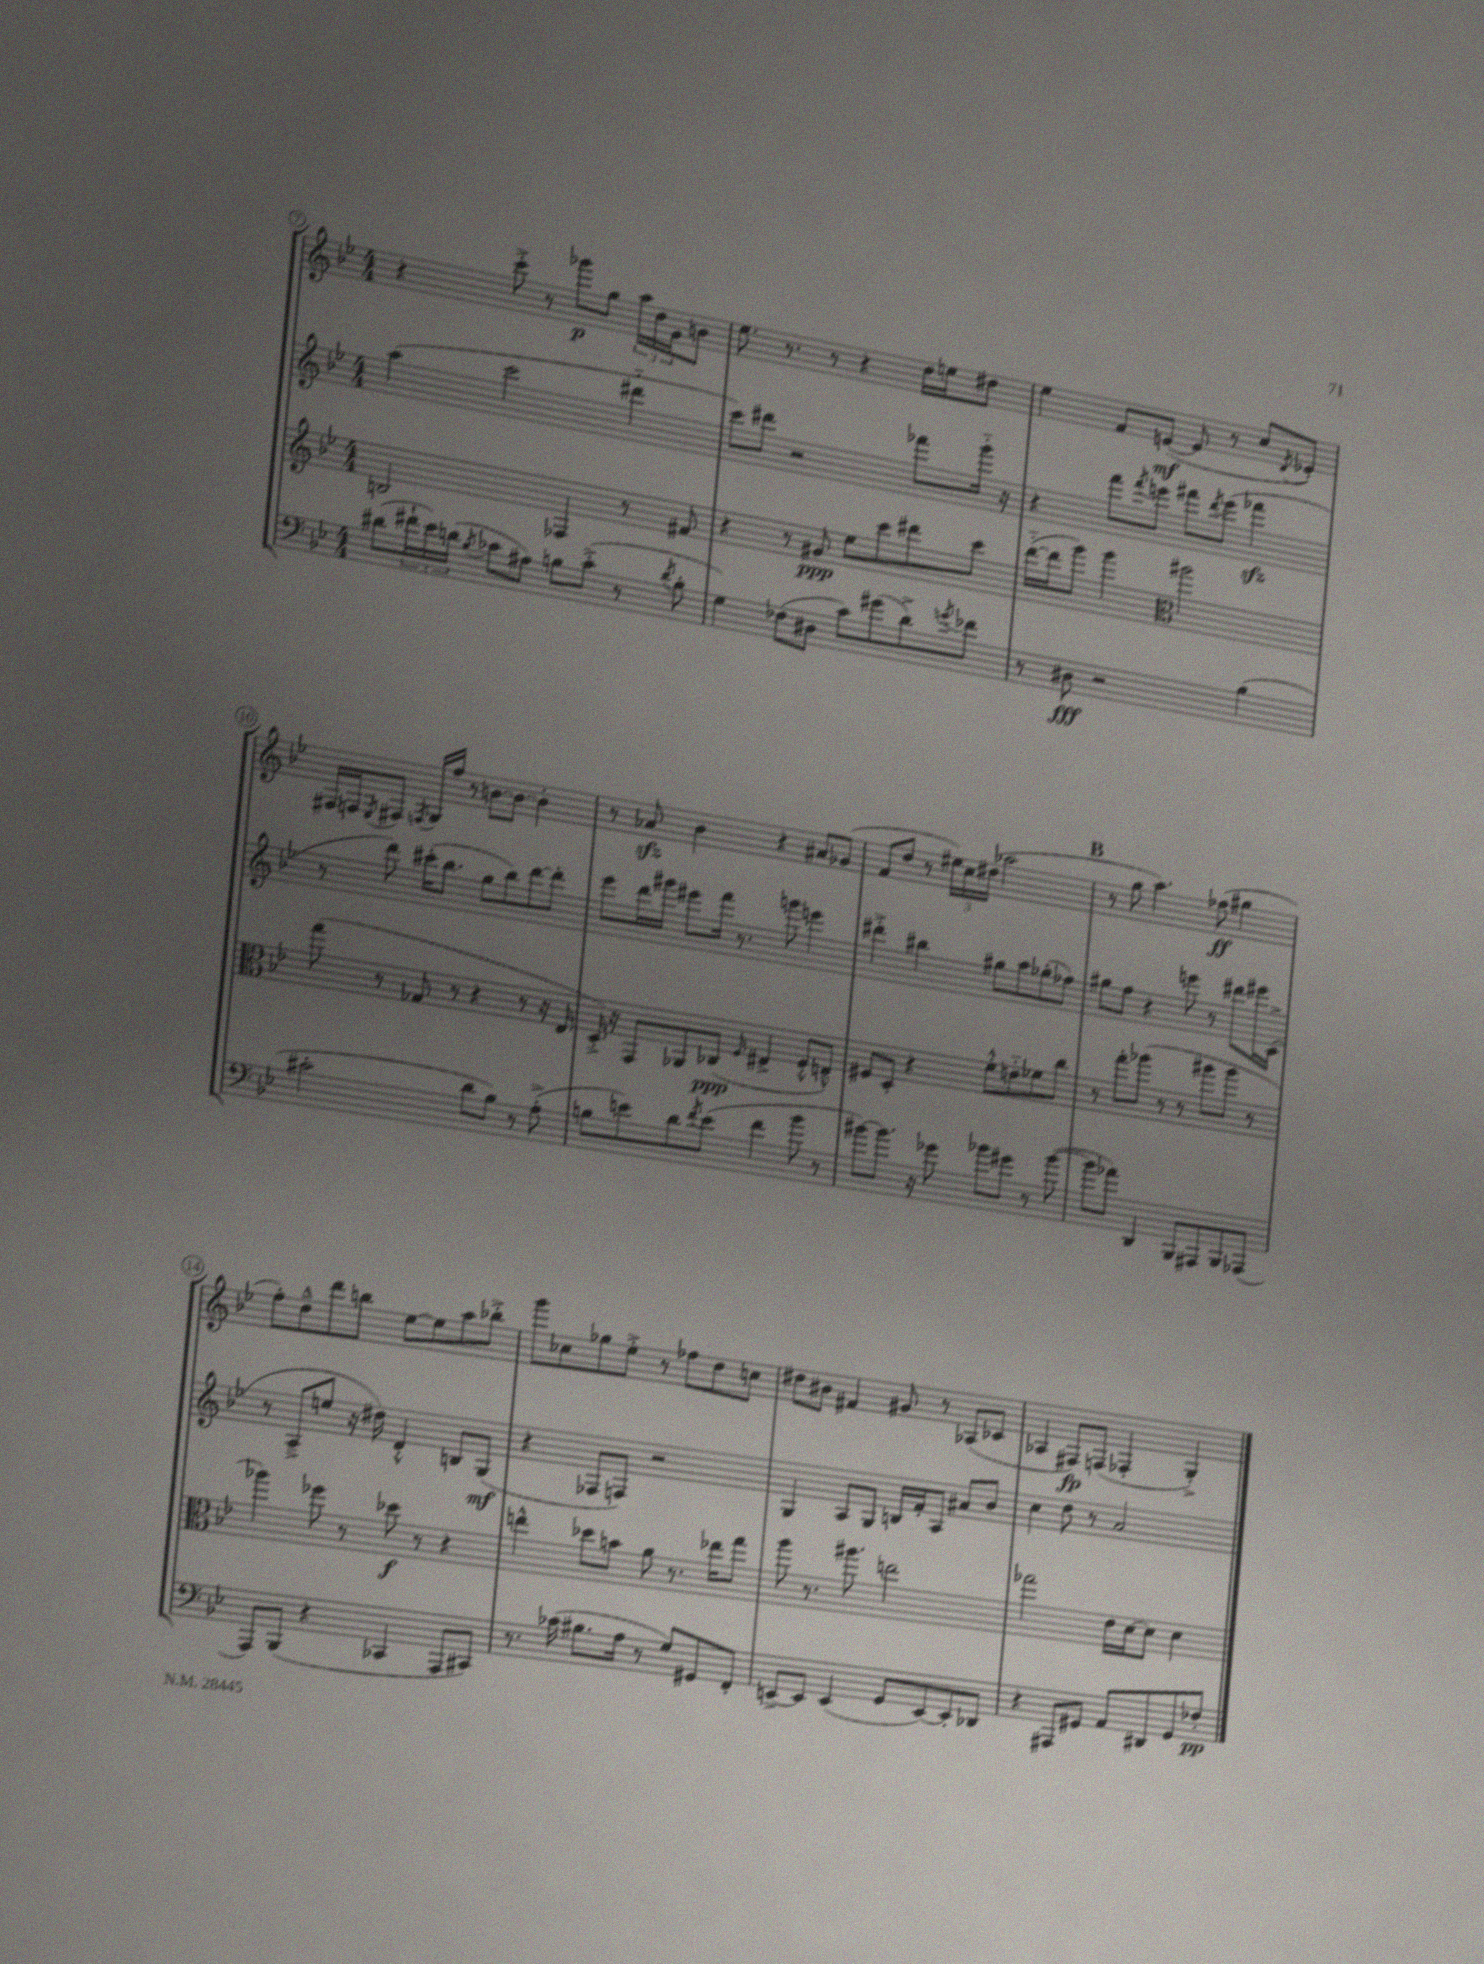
<<
\new StaffGroup <<
\new Staff = "s0" {
    \clef treble \key bes \major \numericTimeSignature \time 4/4
    r4 c'''8-.-> r8 ges'''8\p g''8 \tuplet 3/2 { a''16 d''16 g'16 } b'8 |
    ees''8. r8. r8 r4 d''16 e''16 dis''8 |
    ees''4 f'8 e'8~\mf( e'8 r8 c''8 \acciaccatura { d'8 } ees'8-.) |
    fis16 f16 \acciaccatura { ees8 } fis8 \acciaccatura { f8 } g16 f''16 r8 b'8~ b'8~ b'4-. |
    r8 aes'8\sfz bes'4 r4 ais'8 ges'8( |
    f'8 d''8 r8 \tuplet 3/2 { eis''16) c''16 dis''16( } aes''2 |
    \mark \markup { \bold "B" } r8 g''8 a''4.) fes''8\ff( gis''4 |
    f''8-.) d''8---^ d'''8 b''8 ees''8~ ees''8 a''8 bes''8-.-> |
    g'''8 ces''8 ges''8 ees''8-.-> r8 fes''8 d''8 c''8 |
    dis''8 bis'8 fis'4 gis'8 r8 aes8( ces'8 |
    aes4 fis8\fp) f8( fes4-. g4-.->) \bar "|." |
}
\new Staff = "s1" {
    \clef treble \key bes \major \numericTimeSignature \time 4/4
    a''4( c'''2 dis'''4-_ |
    c'''8) dis'''8 r2 fes'''8 g'''16-_ r16 |
    r4 f'''8 \acciaccatura { f'''8 } e'''8 fis'''8 \acciaccatura { d'''8 } e'''8( fes'''4\sfz |
    r8 d'''8) cis'''16-.( bes''8. g''8 bes''8) d'''8~ d'''8-. |
    ees'''8 d'''16 gis'''16 eis'''8 f'''16 r8. g'''8 e'''4 |
    dis'''4-.-> bis''4 gis''8 a''8 ges''8-.( fes''8) |
    \mark \markup { \bold "B" } gis''8 f''8 r4 e'''8 r8 dis'''8 eis'''16 c'16->( |
    r8 a8---> e''8 r16 dis''16) d'4-.-^ b8 g8\mf( |
    r4 fes8 f8) r2 |
    g4 a8 g8 b16 f'16-. a8 ais'8 bes'8 |
    c''4 d''8 r8 a'2 \bar "|." |
}
\new Staff = "s2" {
    \clef treble \key bes \major \numericTimeSignature \time 4/4
    b2 fes4 r8 fis'8 |
    r4 r8 gis'8\ppp ees''8 c'''8 dis'''8 c'''8 |
    d'''16~-_( d'''16 g'''8) g'''4 \clef alto ais''2 |
    g''8( r8 ges8 r8 r4 r8 r16 ees16 |
    d16-.->) r16 g,8 aes,8 ces8\ppp( \grace { f16 } eis4-> f8-.-^ e8---^) |
    fis8 d8-. r4 f'8-.-^ e'8-_ fes'8 c''8 |
    \mark \markup { \bold "B" } r8 g''8-. aes''8( r8 r8 ais''8 ais''8 r8 |
    aes''4) fes''8 r8 des''8\f r8 r4 |
    e''4-^ des''8 b'8 a'8 r8. ees''16 g''8 |
    a''8 r8. ais''8. e''2 |
    ges''2 ees'16 d'16~ d'8 d'4 \bar "|." |
}
\new Staff = "s3" {
    \clef bass \key bes \major \numericTimeSignature \time 4/4
    dis'8( \tuplet 3/2 { fis'16-! ees'16) d'16( } \acciaccatura { bes8 } ces'8 ais8) b8 ces'8-.->( r8 \acciaccatura { d'8 } b8-. |
    g4) fes8( dis8 c'8) gis'8( d'8->) \acciaccatura { g'8 } fes'8 |
    r8 dis8\fff r2 bes4( |
    cis'2-. d'8 bes8) r8 a8-.->( |
    b8 e'8) d'8 \acciaccatura { f'8 } e'8( f'4 bes'8 r8 |
    bis'8~) bis'8. r16 ges'8 bes'8 gis'8 r8 bes'8~( |
    \mark \markup { \bold "B" } bes'8 aes'8) d,4 bes,,8 ais,,8 bes,,8 aes,,8( |
    a,,8) bes,,8( r4 ces,4 a,,8 cis,8) |
    r8. ces'16( bis8. a16 r8 g8) gis,8 f,8-. |
    e,8~-> e,8 e,4( g,8 e,8~) e,8-. des,8 |
    r4 ais,,8 gis,8 a,8 dis,8 gis,8 fes8-.\pp \bar "|." |
}
>>
>>
\layout { \context { \Score currentBarNumber = #7 \override BarNumber.stencil = #(make-stencil-circler 0.1 0.3 ly:text-interface::print) } }
